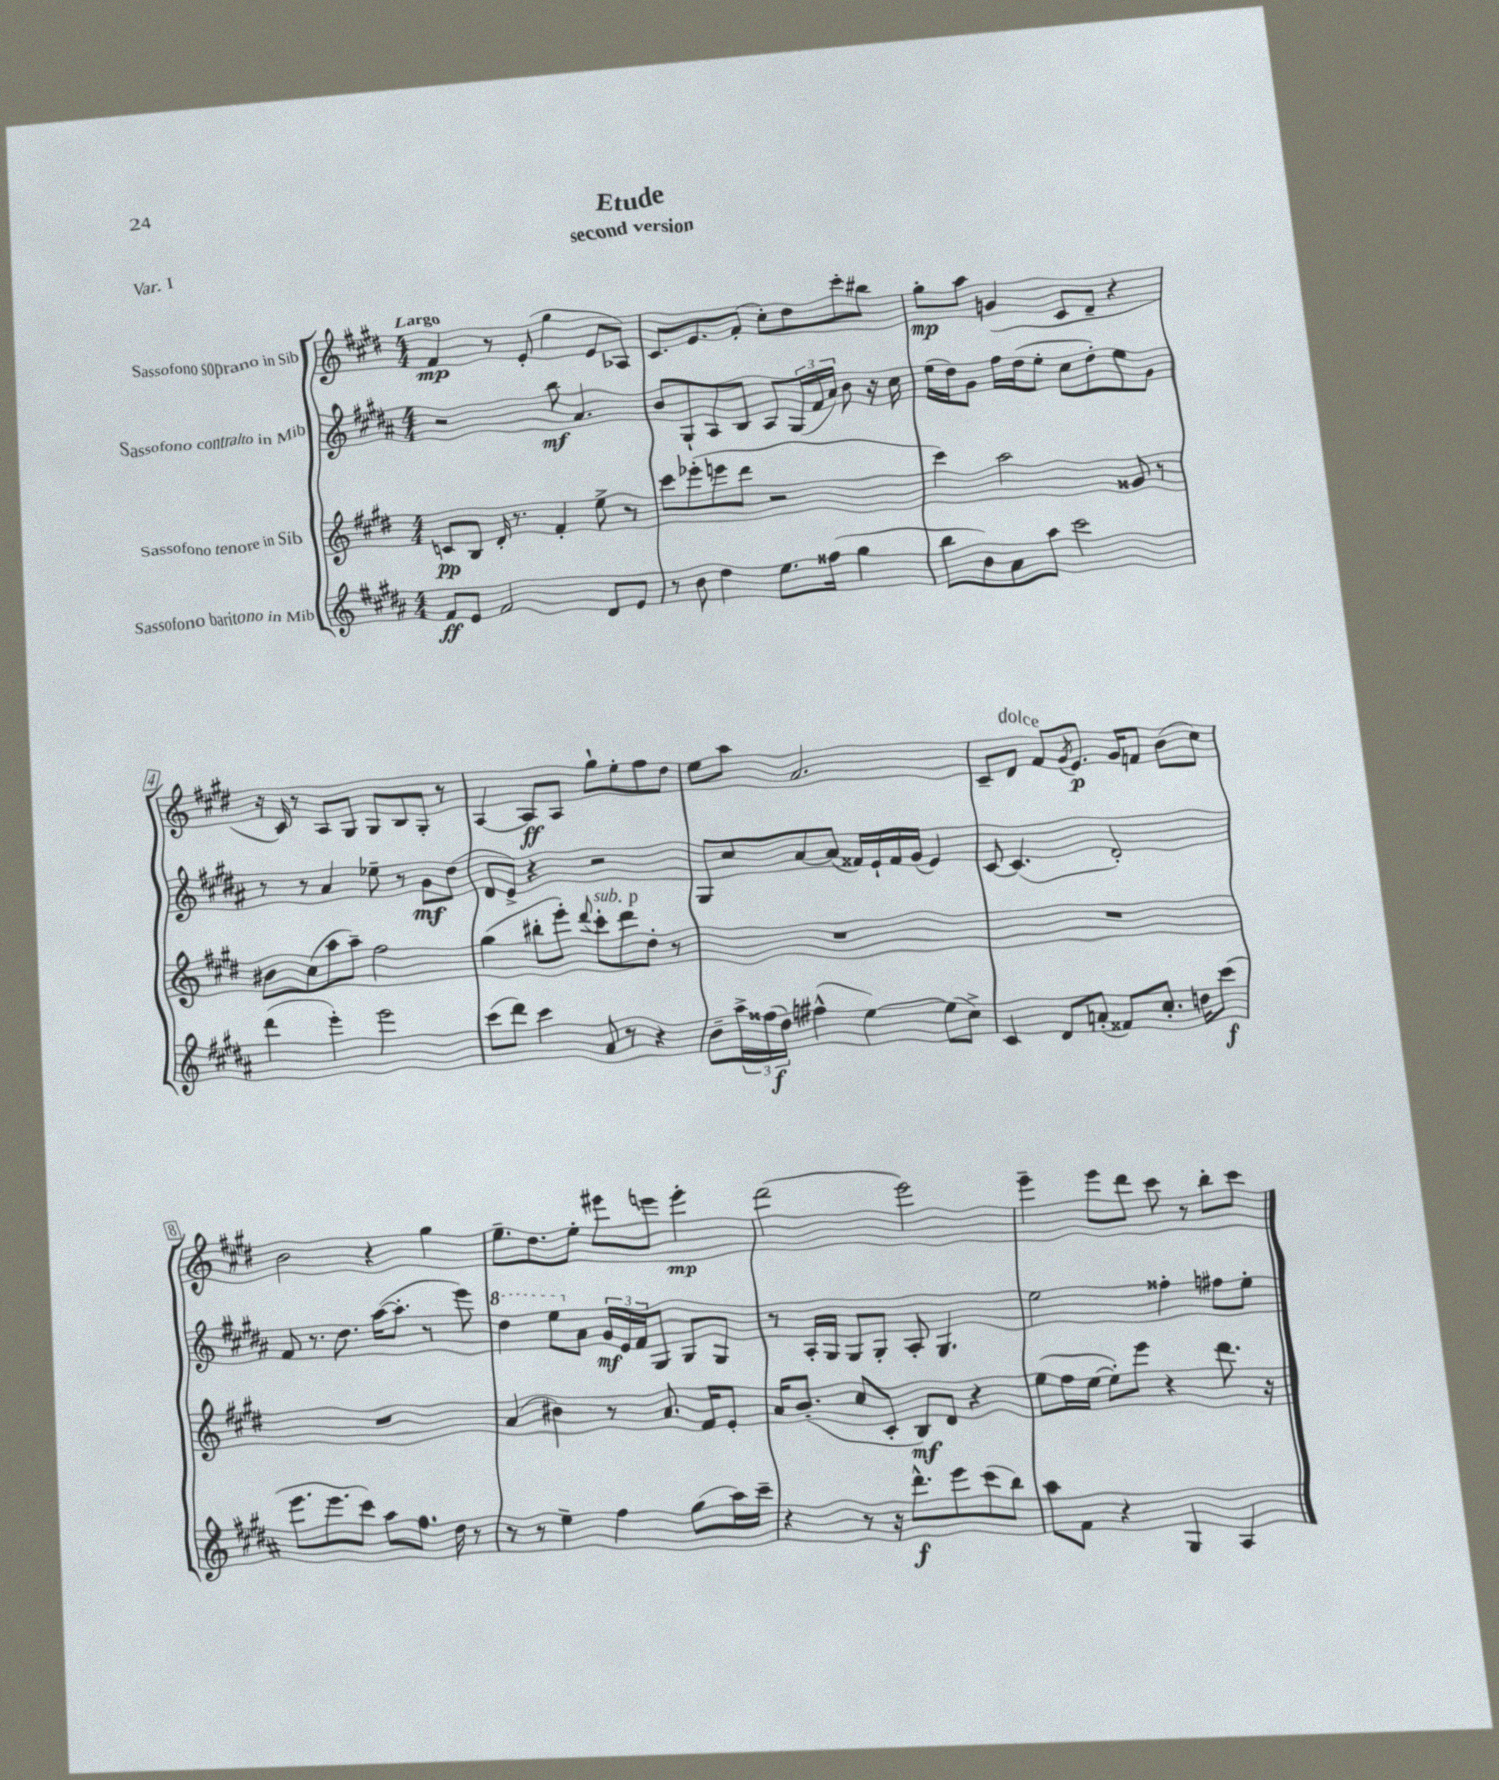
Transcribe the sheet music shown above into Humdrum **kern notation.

**kern	**kern	**kern	**kern
*staff4	*staff3	*staff2	*staff1
*clefG2	*clefG2	*clefG2	*clefG2
*k[f#c#g#d#a#]	*k[f#c#g#d#]	*k[f#c#g#d#a#]	*k[f#c#g#d#]
*M4/4	*M4/4	*M4/4	*M4/4
8f#	8c	2r	4f#
8e	8B	.	.
2f#	16d#'	.	8r
.	8.r	.	.
.	.	.	(8e'
.	4f#'	8bb	4gg#
.	.	4.a#	.
8d#	8ee^	.	8e
8e	8r	.	8A-)
=	=	=	=
8r	8ccc#	8b	8.c#
8b	(8eee-'	8G#`	.
.	.	.	8.e
4dd#	8eee	8A#	.
.	8ddd#	8B	(8f#'
8.ee	2r	8A#	8cc#')
.	.	(24G#	8dd#
.	.	24f#	.
(16ff##	.	.	.
.	.	24a#)	.
4gg#	.	8b	8ccc#'
.	.	16r	8bb#
.	.	16cc#	.
=	=	=	=
8bb	4ccc#)	(16ee	8gg#'
.	.	16dd#)	.
8b)	.	8g#	8aa
8a#	2aa	16ff#	(4g
.	.	(16dd#	.
8aa#	.	8ee'	.
2ccc#	.	8cc#	8c#
.	.	8dd#')	8d#~
.	8g##	8ee	4r
.	8r	8g#	.
=	=	=	=
(4ddd#	8b#	8r	16r
.	.	.	16c#)
.	(8cc#	8r	8r
4eee')	8aa	4a#	8A
.	8aa~)	.	8G#
2eee	2ff#	8ee-~	8G#
.	.	8r	8B
.	.	8g#	8G#'
.	.	(8dd#	8r
=	=	=	=
(8ccc#	(4gg#	8d#	[4A
8ddd#)	.	8e^)	.
4ccc#	8bb#'	4r	8A]
.	8eee')	.	8A
.	8qqddd#	.	.
8a#	8ccc#'	2r	8gg#`
8r	8ddd#	.	8ee'
4r	8dd#'	.	8ff#
.	8r	.	8dd#
=	=	=	=
8b~	1r	8G#	8ee
24aa#^	.	8cc#	8aa
(24ff##	.	.	.
24dd#)	.	.	.
(4ff#^^	.	[8a#	2.a
.	.	(8a#]	.
[4ee)	.	16f##)	.
.	.	16e`	.
.	.	16f##	.
.	.	(16g#	.
(8ee]	.	4e)	.
8cc#^)	.	.	.
=	=	=	=
4c#	1r	[8c#	8c#~
.	.	(4.c#]	8d#
8d#	.	.	8f#
.	.	.	8qg#
(8a'	.	.	8.e
8f##)	.	2d#')	.
.	.	.	16g#
8.cc#'	.	.	8f
.	.	.	(8b
16dd	.	.	.
(8ccc#	.	.	8cc#)
=	=	=	=
8.eee	1r	8f#	2b
.	.	8.r	.
8.eee	.	.	.
.	.	8.dd#	.
8ccc#)	.	.	.
8aa#	.	([16aa#	4r
.	.	8.aa#']	.
8.ff#	.	.	.
.	.	8r	4gg#
16dd#	.	.	.
8r	.	8eee)	.
=	=	=	=
8r	(4a	4ddd#	8.ee~
8r	.	.	.
.	.	.	8.dd#
4ee~	4b#)	8eee	.
.	.	8a#	8ee'
4ff#	8r	24g#	8eee#
.	.	24e	.
.	.	24f#	.
.	8.a	8G#	8eee
(8gg#	.	8G#	4eee'
.	16f#	.	.
16aa#)	8e'	8G#	.
16ccc#~	.	.	.
=	=	=	=
4r	16a	8r	(2ddd#
.	(8.b'	.	.
.	.	16A#'	.
.	.	16G#	.
8r	8cc#	8G#	.
16r	8c#'	8G#'	.
8.ddd#^^	.	.	.
.	8B)	8A#'	2eee)
8eee	8d#	4.G#	.
(8ccc#	4r	.	.
8bb)	.	.	.
=	=	=	=
8aa#	(8ee	2ee	4eee~
8f#	16ff#	.	.
.	[16ee	.	.
4r	8ee'])	.	8eee
.	8eee	.	8ddd#
4G#	4r	4ff##'	8ccc#
.	.	.	8r
4A#	8.ddd#	8ff#	8bb'
.	.	8ee'	8ccc#
.	16r	.	.
==	==	==	==
*-	*-	*-	*-
